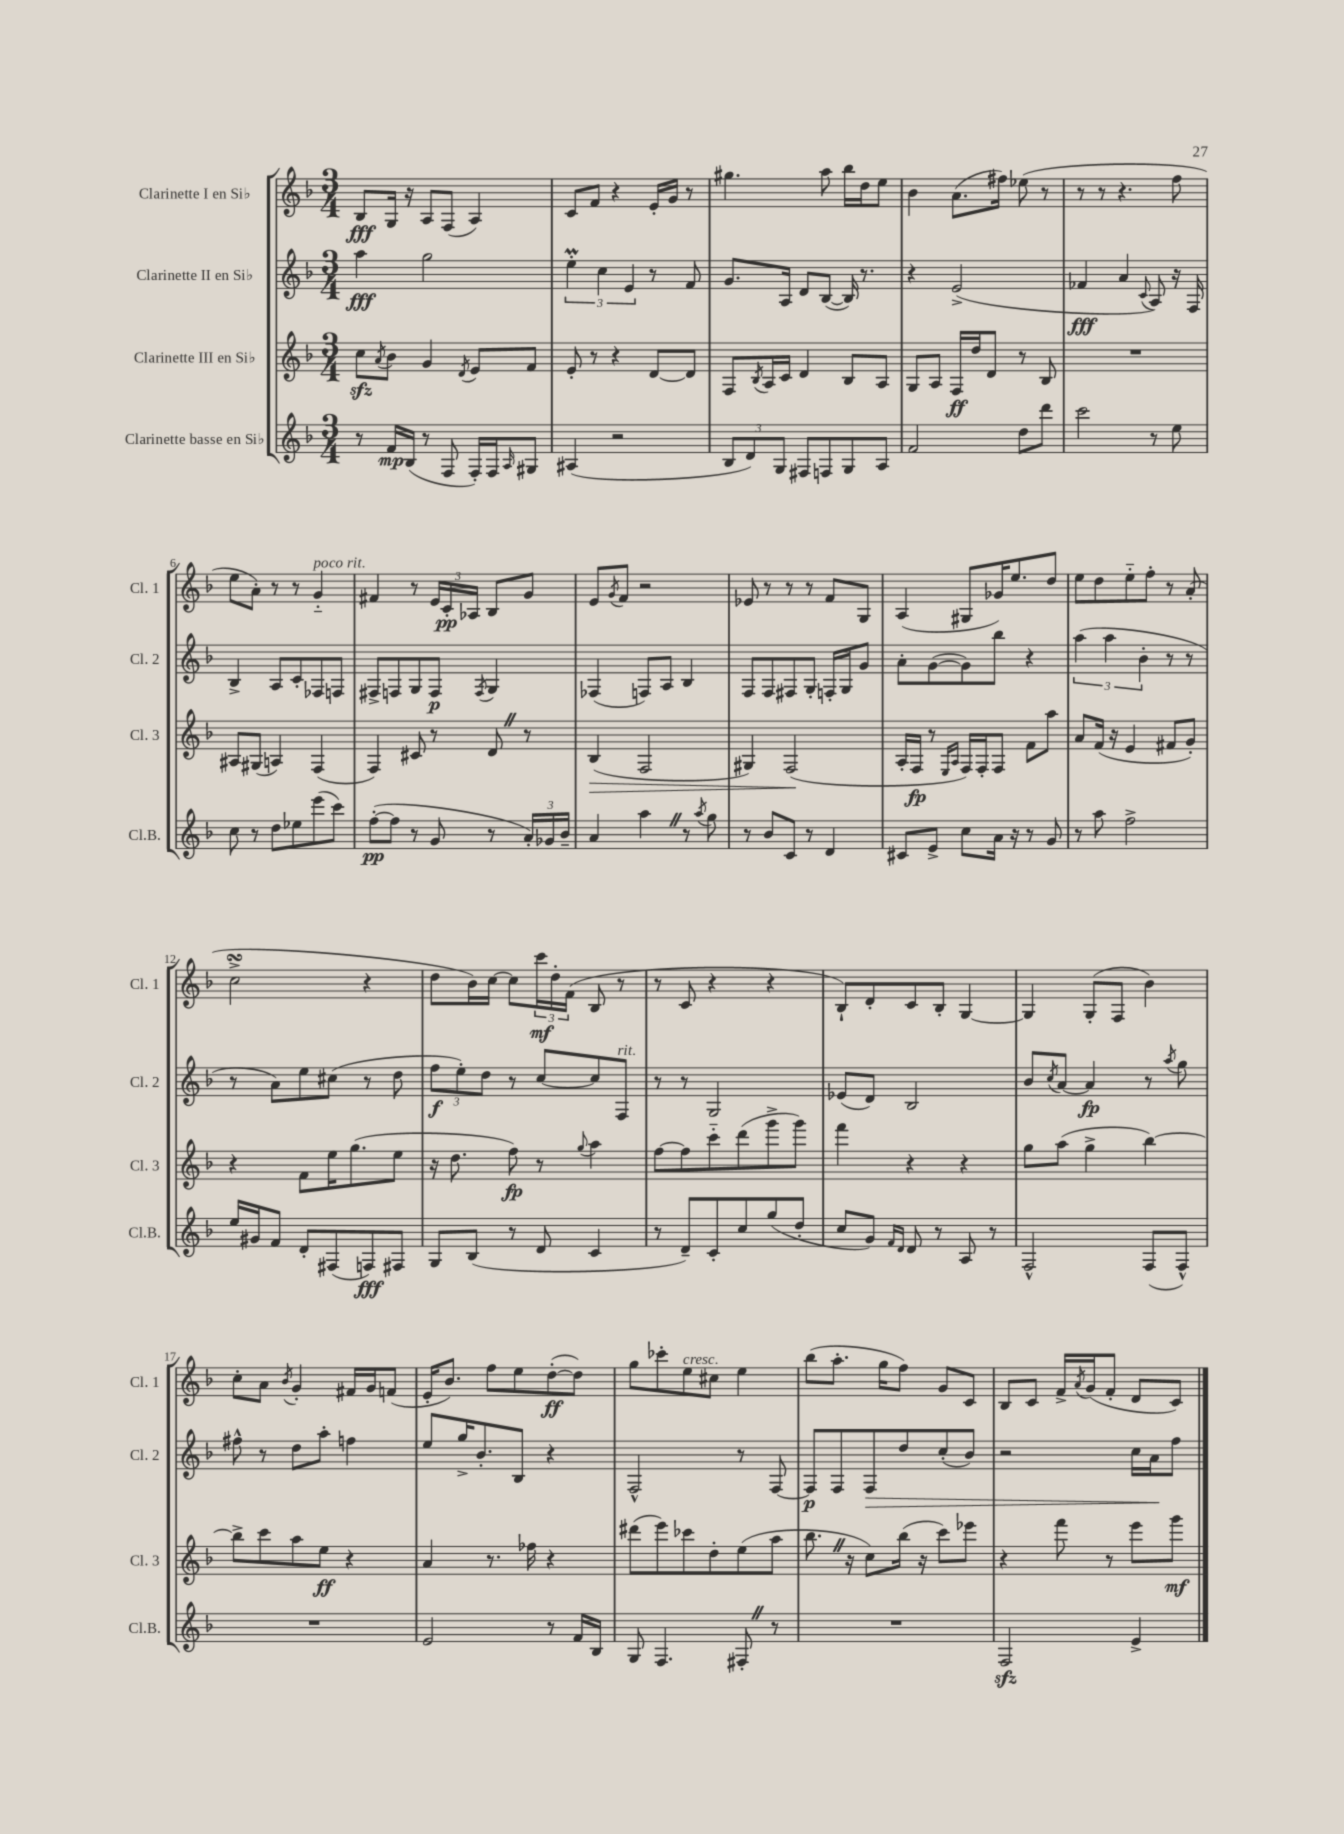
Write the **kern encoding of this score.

**kern	**kern	**kern	**kern
*staff4	*staff3	*staff2	*staff1
*clefG2	*clefG2	*clefG2	*clefG2
*k[b-]	*k[b-]	*k[b-]	*k[b-]
*M3/4	*M3/4	*M3/4	*M3/4
8r	8cc	4aa	8B-
.	8qa	.	.
16f	8b-	.	16G
(16B-	.	.	16r
8r	4g	2gg	8A
8F	.	.	(8F
.	8qd	.	.
16F')	8e	.	4A)
16F	.	.	.
16qqA	.	.	.
8G#	8f	.	.
=	=	=	=
(4A#	8e'	6ee'	8c
.	8r	.	8f
.	.	6cc	.
2r	4r	.	4r
.	.	6e	.
.	[8d	8r	16e'
.	.	.	16g
.	8d]	8f	8r
=	=	=	=
12B-	8F	8.g	4.gg#
12d)	.	.	.
.	8qB-	.	.
.	16A	.	.
12G	.	.	.
.	16c	16A	.
8F#	4d	8d	.
8F	.	([8B-	8aa
8G	8B-	16B-])	16bb-
.	.	8.r	16dd
8A	8A	.	8ee
=	=	=	=
2f	8G	4r	4b-
.	8A	.	.
.	16F	(2e^	(8.a
.	16dd	.	.
.	8d	.	.
.	.	.	16ff#)
8dd	8r	.	(8ee-
8ddd	8B-	.	8r
=	=	=	=
2ccc	2.r	4f-	8r
.	.	.	8r
.	.	4a	4.r
.	.	8qqc	.
8r	.	8A)	.
8ee	.	16r	8ff
.	.	16F	.
=	=	=	=
8cc	8A#	4B-^	8ee
8r	(8G#	.	8a')
8dd	4A)	8A	8r
8ee-	.	8c'	8r
(8eee	(4F	8F-	4g'~
8ccc)	.	8F	.
=	=	=	=
([8ff'	4F)	8F#^	4f#
8ff]	.	8F	.
8r	8c#	8G	8r
8g	8r	8F	24e
.	.	.	24c'
.	.	.	24A-
.	.	8qF	.
8r	8d	4G	8B-
24a')	8r	.	8g
24g-	.	.	.
24b-~	.	.	.
=	=	=	=
4a	(4B-	(4F-	8e
.	.	.	8qg
.	.	.	8f
4aa	2F	8F)	2r
.	.	8A	.
8r	.	4B-	.
8qaa	.	.	.
8gg	.	.	.
=	=	=	=
8r	4G#)	8F	8e-
8b-	.	8F	8r
8c	(2F	8F#	8r
8r	.	8G'	8r
4d	.	16F'	8f
.	.	16G	.
.	.	8g	8G
=	=	=	=
8c#	16A'	8a'	(4A
.	16F	.	.
8e^	8r	([8g	.
.	16qqE	.	.
.	16qqA	.	.
8cc	16F)	8g])	8G#
.	16F'	.	.
16a	8F	8bb-	16g-)
16r	.	.	8.ee
8r	8f	4r	.
8g	8aa	.	8dd
=	=	=	=
8r	8a	(6aa	8ee
8aa	(16f	.	8dd
.	.	6aa	.
.	16r	.	.
2ff^	4e	.	8ee'~
.	.	6b-'	.
.	.	.	8ff'
.	8f#	8r	8r
.	8g')	8r	(8a'
=	=	=	=
16ee	4r	8r	2cc^
16g#	.	.	.
8f	.	8a)	.
8d'	8f	8ee	.
(8F#	16ee	(8cc#	.
.	(8.gg	.	.
8F)	.	8r	4r
8F#	8ee	8dd	.
=	=	=	=
8G	16r	12ff	8dd
.	8.dd	.	.
.	.	12ee')	.
(8B-	.	.	16b-)
.	.	12dd	.
.	.	.	[16cc
8r	8ff)	8r	8cc]
8d	8r	[8cc	24ccc
.	.	.	24dd'
.	.	.	(24f
.	8qqgg	.	.
4c	4aa	8cc]	8B-
.	.	8F	8r
=	=	=	=
8r	[8ff	8r	8r
8d~)	8ff]	8r	8c
8c'	8ccc'~	2G	4r
8cc	(8ddd	.	.
(8gg	8ggg^	.	4r
8dd'	8ggg)	.	.
=	=	=	=
8cc	4fff	(8e-	8B-`)
8g)	.	8d)	8d'
16qqf	.	.	.
16qqd	.	.	.
8d	4r	2B-	8c
8r	.	.	8B-'
8A	4r	.	[4G
8r	.	.	.
=	=	=	=
2F^^	8gg	8b-	4G]
.	.	8qcc	.
.	(8aa	[8a	.
.	4gg^	4a]	(8G'
.	.	.	8F
(8F	[4bb-)	8r	4b-)
.	.	8qaa	.
8F^^)	.	8gg	.
=	=	=	=
2.r	8bb-^]	8ff#^^	8cc'
.	8ccc	8r	8a
.	.	.	8qb-
.	8aa	8dd	4g'
.	8ee	8aa'	.
.	4r	4ff	16f#
.	.	.	16g
.	.	.	(8f
=	=	=	=
2e	4a	8ee	16e'
.	.	.	8.b-)
.	.	16gg^	.
.	.	8.b-'	.
.	8.r	.	8ff
.	.	8B-	8ee
.	16ff-	.	.
8r	4r	4r	([8dd'
16f	.	.	8dd])
16B-	.	.	.
=	=	=	=
8G	(8ddd#	2F^^	8gg
4.F	8eee)	.	8ccc-'
.	8ccc-	.	8ee
.	8dd'	.	8cc#
8F#'	(8ee	8r	4ee
8r	8aa	[8F	.
=	=	=	=
2.r	8.bb-	8F]	(8bb-
.	.	8F	8.aa'
.	16r	.	.
.	8cc)	8F	.
.	.	.	16gg
.	(16bb-	8dd	8ff)
.	16r	.	.
.	8ccc)	(8cc'	8g
.	8eee-	8b-)	8c
=	=	=	=
2F	4r	2r	8B-
.	.	.	8c
.	8fff	.	16f^
.	.	.	8qa
.	.	.	(16g
.	8r	.	8f'
4e^	8eee	16cc	8d
.	.	16a	.
.	8ggg	8ff	8c)
==	==	==	==
*-	*-	*-	*-
